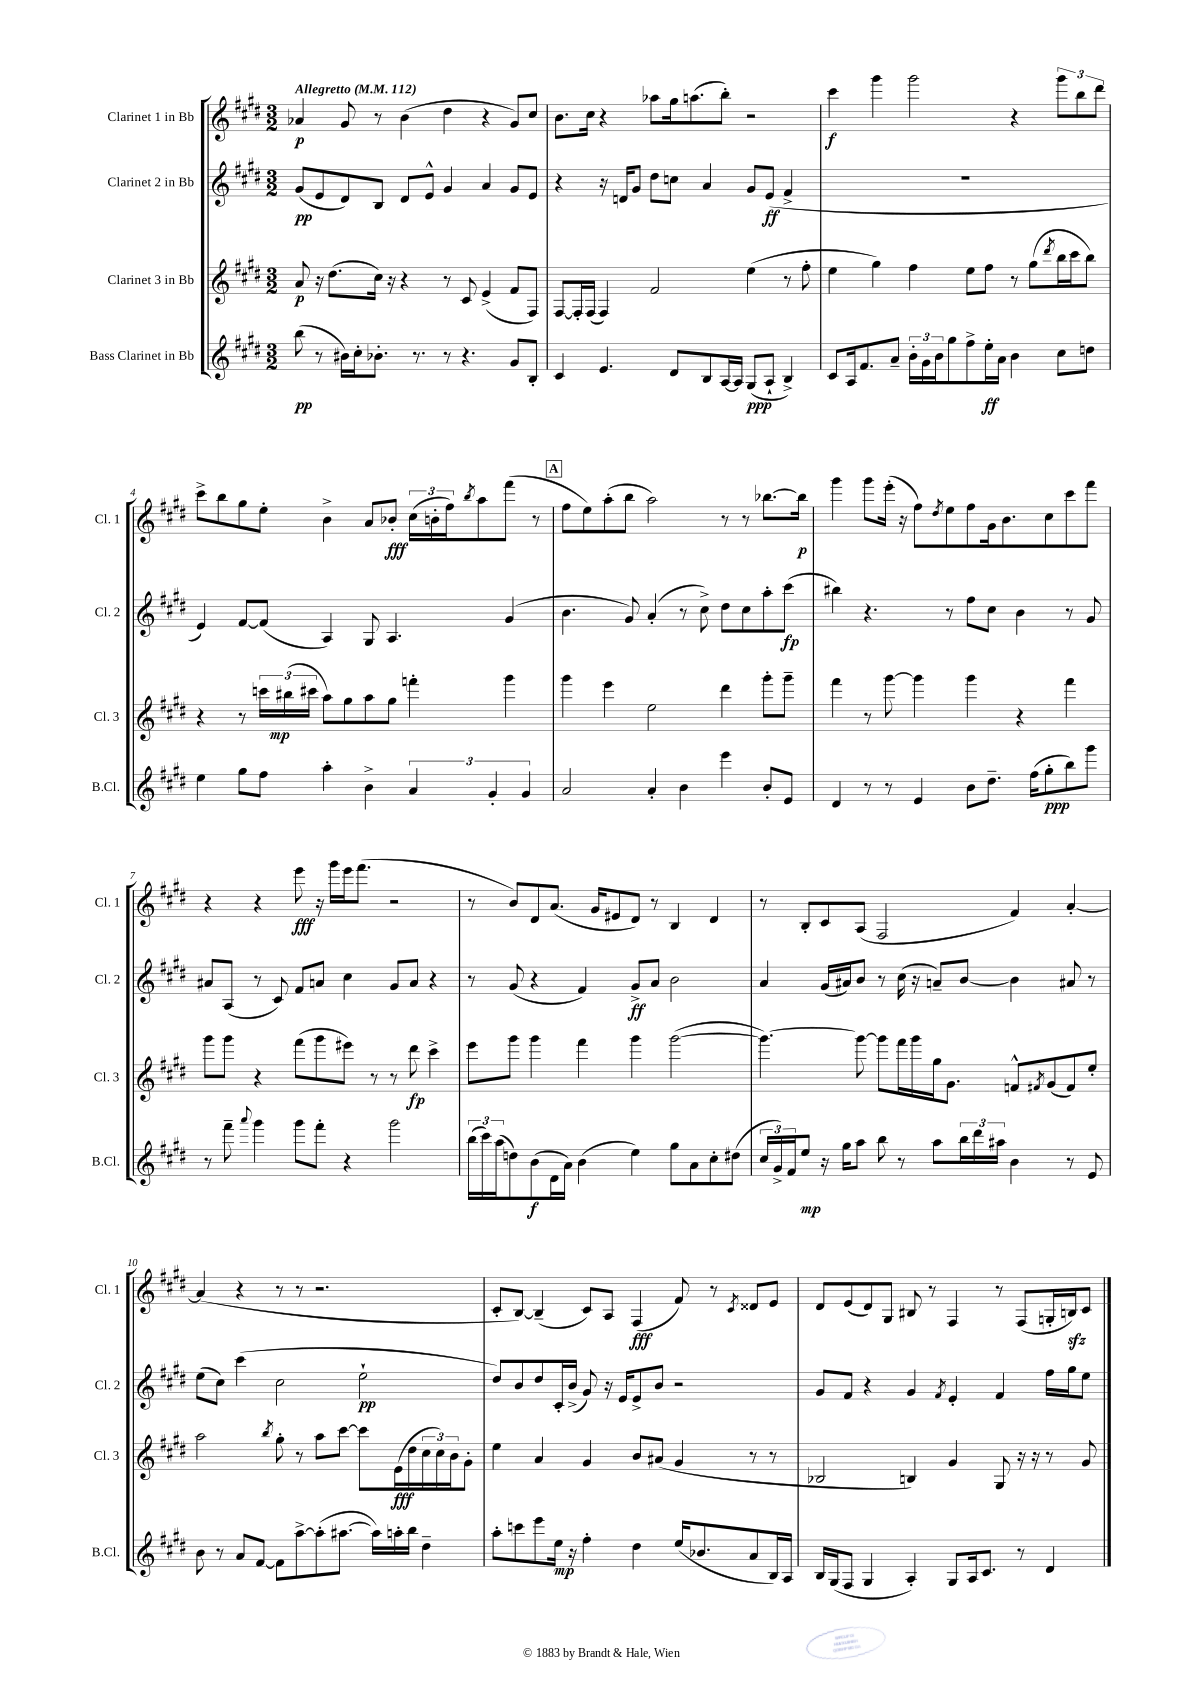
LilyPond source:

<<
\new StaffGroup <<
\new Staff = "s0" \with { instrumentName = "Clarinet 1 in Bb" shortInstrumentName = "Cl. 1" } {
    \clef treble \key e \major \numericTimeSignature \time 3/2 \tempo "Allegretto" 4 = 112
    aes'4\p gis'8 r8 b'4( dis''4 r4 gis'8) cis''8 |
    b'8. cis''16 r4 aes''8 gis''16 a''8.( b''8-.) r2 |
    cis'''4\f gis'''4 gis'''2 r4 \tuplet 3/2 { gis'''8 b''8 dis'''8 } |
    cis'''8-> b''8 gis''8 e''8-. b'4-> a'8 bes'8-.\fff \tuplet 3/2 { cis''16( b'16-. fis''16) } \acciaccatura { b''8 } a''8 fis'''8( r8 |
    \mark \markup { \box "A" } fis''8 e''8) a''8-.( b''8 a''2) r8 r8 bes''8.~ bes''16\p |
    gis'''4 gis'''8 e'''16-.( r16 fis''8) \acciaccatura { dis''8 } e''8 fis''8 gis'16 b'8. cis''8 cis'''8 fis'''8 |
    r4 r4 e'''8\fff r16 gis'''16 e'''16 fis'''8.( r2 |
    r8 b'8) dis'8 a'8.( gis'16 eis'8 dis'8) r8 b4 dis'4 |
    r8 b8-. cis'8 a8( fis2 fis'4) a'4~-. |
    a'4( r4 r8 r8 r2. |
    cis'8-. b8~) b4--( cis'8) a8 fis4\fff( fis'8) r8 \acciaccatura { cis'8 } disis'8 e'8 |
    dis'8 e'8( dis'8) gis8 bis8 r8 fis4 r8 fis8( g16-. b16\sfz) cis'8 \bar "|." |
}
\new Staff = "s1" \with { instrumentName = "Clarinet 2 in Bb" shortInstrumentName = "Cl. 2" } {
    \clef treble \key e \major \numericTimeSignature \time 3/2
    gis'8\pp( e'8 dis'8) b8 dis'8 e'8-^ gis'4 a'4 gis'8 e'8 |
    r4 r16 d'16 gis'8 dis''8 c''8 a'4 gis'8 e'8\ff( fis'4-> |
    R1. |
    e'4) fis'8~ fis'8( a4) gis8 a4. gis'4( |
    \mark \markup { \box "A" } b'4. gis'8) a'4-.( r8 cis''8->) dis''8 cis''8 a''8-. cis'''8\fp( |
    bis''4) r4. r8 fis''8 cis''8 b'4 r8 gis'8 |
    ais'8 a8( r8 cis'8) fis'8 a'8 cis''4 gis'8 a'8 r4 |
    r8 gis'8( r4 fis'4) gis'8->\ff a'8 b'2 |
    a'4 gis'16( ais'16) b'8 r8 cis''16( r16 a'8--) b'8~ b'4 ais'8 r8 |
    e''8( cis''8) cis'''4( cis''2 e''2-!\pp |
    dis''8) b'8 dis''8 cis'16-. b'16->( gis'8) r16 e'16 e'8-> b'8 r2 |
    gis'8 fis'8 r4 gis'4 \acciaccatura { fis'8 } e'4-. fis'4 fis''16 gis''16 e''8 \bar "|." |
}
\new Staff = "s2" \with { instrumentName = "Clarinet 3 in Bb" shortInstrumentName = "Cl. 3" } {
    \clef treble \key e \major \numericTimeSignature \time 3/2
    a'8\p r16 dis''8.( cis''16) r16 r4 r8 cis'8 e'4->( fis'8 fis8) |
    fis8~ fis16-. fis16( fis4) fis'2 e''4( r8 fis''8-. |
    e''4 gis''4) fis''4 e''8 fis''8 r8 gis''8( \acciaccatura { dis'''8 } b''16 cis'''16 b''8) |
    r4 r8 \tuplet 3/2 { c'''16 bis''16\mp( cis'''16 } a''8) gis''8 a''8 gis''8 f'''4-. gis'''4 |
    \mark \markup { \box "A" } gis'''4 e'''4 e''2 dis'''4 gis'''8-. gis'''8-- |
    fis'''4 r8 gis'''8~ gis'''4 gis'''4 r4 fis'''4 |
    gis'''8 gis'''8 r4 fis'''8( gis'''8 eis'''8) r8 r8 dis'''8\fp cis'''4-> |
    e'''8 gis'''8 gis'''4 fis'''4 gis'''4 gis'''2~( |
    gis'''4.~) gis'''8~ gis'''8 fis'''16 gis'''16 gis''16 gis'8. f'8-^ \acciaccatura { fis'8 } gis'8( fis'8) e''8-. |
    a''2 \acciaccatura { b''8 } gis''8-. r8 a''8 cis'''8~ cis'''8 e'16\fff( dis''16 \tuplet 3/2 { cis''16 cis''16) b'16 } gis'8-. |
    e''4 a'4 gis'4 b'8 ais'8( gis'4 r8 r8 |
    bes2 b4) gis'4 gis8 r16 r16 r8 gis'8 \bar "|." |
}
\new Staff = "s3" \with { instrumentName = "Bass Clarinet in Bb" shortInstrumentName = "B.Cl." } {
    \clef treble \key e \major \numericTimeSignature \time 3/2
    b''8\pp( r8 bis'16) cis''16-. bes'8.-. r8. r8 r4. gis'8 b8-. |
    cis'4 e'4. dis'8 b8 a16~ a16 gis8\ppp( a8-! b4->) |
    cis'8 a16 fis'8. a'8-- \tuplet 3/2 { b'16-. gis'16 b'16 } gis''8 fis''8-> e''16-.\ff a'16 b'4 cis''8 d''8 |
    e''4 gis''8 fis''8 a''4-. b'4-> \tuplet 3/2 { a'4 gis'4-. gis'4 } |
    \mark \markup { \box "A" } a'2 a'4-. b'4 e'''4 b'8-. e'8 |
    dis'4 r8 r8 e'4 b'8 dis''8.-- fis''16( gis''8-.\ppp b''8) gis'''8 |
    r8 fis'''8-- \appoggiatura { a'''8 } gis'''4 gis'''8 fis'''8-. r4 gis'''2 |
    \tuplet 3/2 { b''16( cis'''16) a''16( } d''8) b'8\f( dis'16 a'16) b'4( e''4) gis''8 a'8 cis''8-. dis''8( |
    \tuplet 3/2 { cis''16 gis'16->) fis'16 } e''8\mp r16 gis''16 a''8 b''8 r8 a''8 \tuplet 3/2 { b''16 dis'''16 ais''16 } b'4 r8 e'8 |
    b'8 r8 a'8 fis'8~ fis'8 a''8~-> a''8-.( ais''8.~ ais''16) a''16-. b''16 dis''4-- |
    a''8-. c'''8 e'''8 e''16\mp r16 fis''4-. dis''4 e''16( bes'8. a'8 b16) a16 |
    b16 gis16( fis8 gis4 a4-.) gis8 a16 cis'8. r8 dis'4 \bar "|." |
}
>>
>>
